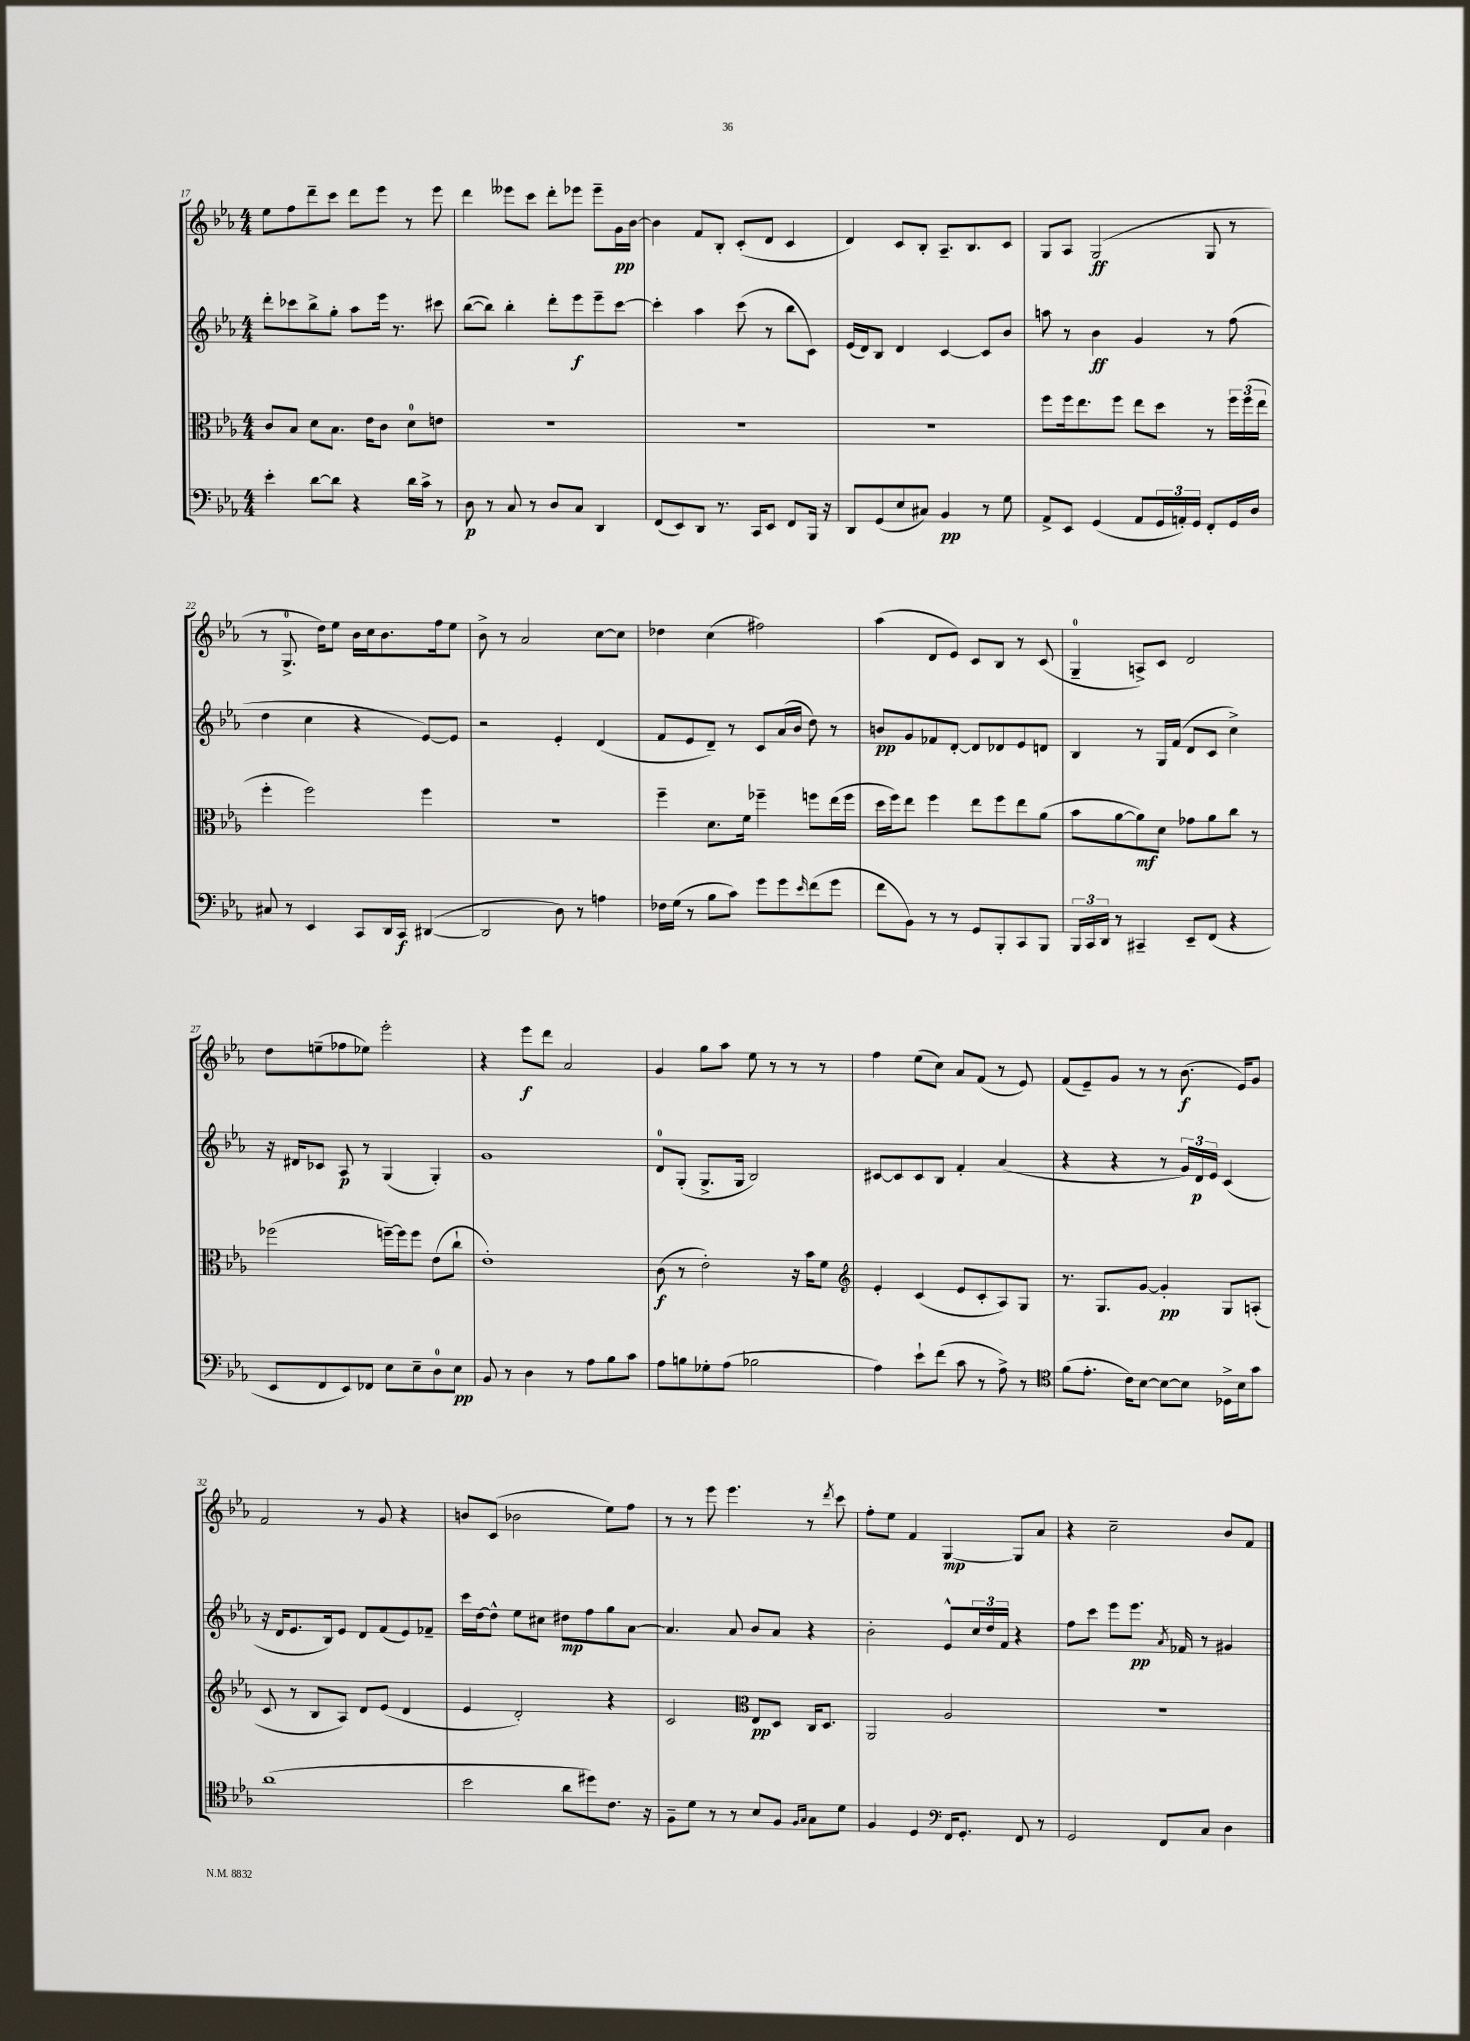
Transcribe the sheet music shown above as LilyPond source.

<<
\new StaffGroup <<
\new Staff = "s0" {
    \clef treble \key ees \major \numericTimeSignature \time 4/4
    ees''8 f''8 d'''8-- c'''8 d'''8 ees'''8 r8 ees'''8 |
    d'''4 eeses'''8 c'''8 d'''8-. ees'''8 ees'''8-- g'16\pp bes'16~ |
    bes'4 f'8 bes8-. c'8-.( d'8 c'4 |
    d'4) c'8 bes8-. aes8.-- bes8. c'8 |
    g8 aes8 g2\ff( g8 r8 |
    r8 g8.-0-> d''16) ees''8 bes'16 c''16 bes'8. f''16 ees''8 |
    bes'8-> r8 aes'2 c''8~ c''8 |
    des''4 c''4( fis''2) |
    aes''4( d'8 ees'8) c'8 bes8 r8 c'8( |
    g4-0-- a8->) c'8 d'2 |
    d''8 e''8--( fes''8 ees''8) ees'''2-. |
    r4 ees'''8\f d'''8 aes'2 |
    g'4 g''8 aes''8 ees''8 r8 r8 r8 |
    f''4 ees''8( c''8) aes'8 f'8( r8 ees'8) |
    f'8( ees'8--) g'8 r8 r8 bes'8.\f( ees'16) g'8 |
    f'2 r8 g'8 r4 |
    b'8 c'8( bes'2 ees''8) f''8 |
    r8 r8 ees'''8 ees'''4. r8 \acciaccatura { d'''8 } c'''8 |
    f''8-. ees''8 f'4 g4~\mp g8 aes'8 |
    r4 c''2-- bes'8 f'8 \bar "|." |
}
\new Staff = "s1" {
    \clef treble \key ees \major \numericTimeSignature \time 4/4
    d'''8-. ces'''8 bes''8-> g''8-. aes''8 ees'''16 r8. cis'''8 |
    bes''8~( bes''8) bes''4-. d'''8-. ees'''8\f ees'''8-- c'''8~ |
    c'''4-. aes''4 c'''8( r8 bes''8 c'8) |
    ees'16( d'16) bes8 d'4 c'4~ c'8 bes'8 |
    a''8 r8 bes'4\ff g'4 r8 f''8( |
    d''4 c''4 r4 ees'8~) ees'8 |
    r2 ees'4-. d'4( |
    f'8 ees'8 d'8--) r8 c'8 aes'16( bes'16 d''8) r8 |
    b'8\pp g'8 fes'8 d'8~-. d'8 des'8 ees'8 d'8 |
    bes4 r8 g16 f'16( d'8 c'8 c''4->) |
    r16 dis'16 ces'8 aes8\p r8 g4( g4-.) |
    g'1 |
    d'8-0 g8-.( g8.-> g16 bes2) |
    cis'8~ cis'8 cis'8 bes8 f'4-. aes'4( |
    r4 r4 r8 \tuplet 3/2 { g'16) d'16\p ees'16 } c'4( |
    r16 d'16 ees'8. bes16) ees'8 d'8 f'8( ees'8) fes'8-- |
    c'''16 d''16~ d''8-^ ees''8 cis''8 dis''8\mp f''8 g''8 aes'8~ |
    aes'4. aes'8 bes'8 aes'8 r4 |
    bes'2-. ees'8-^ \tuplet 3/2 { c''16 d''16 f'16 } r4 |
    f''8 c'''8 ees'''8 ees'''8.\pp \acciaccatura { aes'8 } fes'16 r8 gis'4 \bar "|." |
}
\new Staff = "s2" {
    \clef alto \key ees \major \numericTimeSignature \time 4/4
    c'8 bes8 d'8 bes8. ees'16 c'8 d'8-0 e'8 |
    R1 |
    R1 |
    R1 |
    f''8 f''16 ees''8. f''8 ees''8 d''8 r8 \tuplet 3/2 { f''16 f''16( ees''16 } |
    f''4-. f''2) f''4 |
    r1 |
    f''4-- d'8. f'16 fes''4-- f''8 ees''16( f''16 |
    d''16 f''16) ees''8 f''4 ees''8 f''8 ees''8 aes'8( |
    bes'8 aes'8~ aes'8\mf) d'8 ges'8 aes'8 c''8 r8 |
    fes''2( f''16~--) f''16 f''8 ees'8( c''8-! |
    ees'1-.) |
    c'8\f( r8 ees'2-.) r16 bes'16 f'8 |
    \clef treble ees'4-. c'4( ees'8 c'8-. aes8) g8 |
    r8. g8. g'8~ g'4-.\pp g8 a8-.( |
    c'8 r8 bes8 aes8) d'8 ees'8( d'4 |
    ees'4 d'2-.) r4 |
    c'2 \clef alto ees8\pp d8 c16 d8. |
    aes,2 aes2 |
    R1 \bar "|." |
}
\new Staff = "s3" {
    \clef bass \key ees \major \numericTimeSignature \time 4/4
    ees'4-. d'8~ d'8 r4 d'16 c'16-> r8 |
    d8\p r8 c8 r8 d8 c8 d,4 |
    f,8( ees,8) d,8 r8. c,16 ees,8 f,8 bes,,16 r16 |
    d,8 g,8( ees8 cis8) bes,4\pp r8 g8 |
    aes,8-> ees,8 g,4( aes,8 \tuplet 3/2 { g,16 a,16-.) g,16 } f,8-. g,16 d16 |
    cis8 r8 ees,4 c,8 d,16 c,16\f dis,4~( |
    dis,2 d8) r8 a4 |
    fes16 g16( r8 bes8 c'8) g'8 g'8 \grace { ees'16 } f'8( g'8 |
    f'8 bes,8) r8 r8 g,8 bes,,8-. c,8 bes,,8 |
    \tuplet 3/2 { bes,,16 c,16 d,16 } r8 cis,4-- ees,8-- f,8( r4 |
    ees,8 f,8 ees,8) fes,8 ees8 ees8-- d8-0 ees8\pp |
    bes,8 r8 d4 r8 aes8 bes8 c'8 |
    aes8 b8 ges8-. aes8( bes2 |
    aes4) ees'8-! f'8( c'8 r8 aes8->) r8 |
    \clef tenor f'8( ees'8.-. c'16) bes8~ bes8~ bes8 des16-> bes16 g'8 |
    aes'1( |
    bes'2 aes'8 dis''8) c'8. r16 |
    f8-- d'8 r8 r8 bes8 f8 \grace { f16 g16 } g8 d'8 |
    f4 d4 \clef bass f,16 g,8.-. f,8 r8 |
    g,2 f,8 c8 d4 \bar "|." |
}
>>
>>
\layout { \context { \Score currentBarNumber = #17 } }
